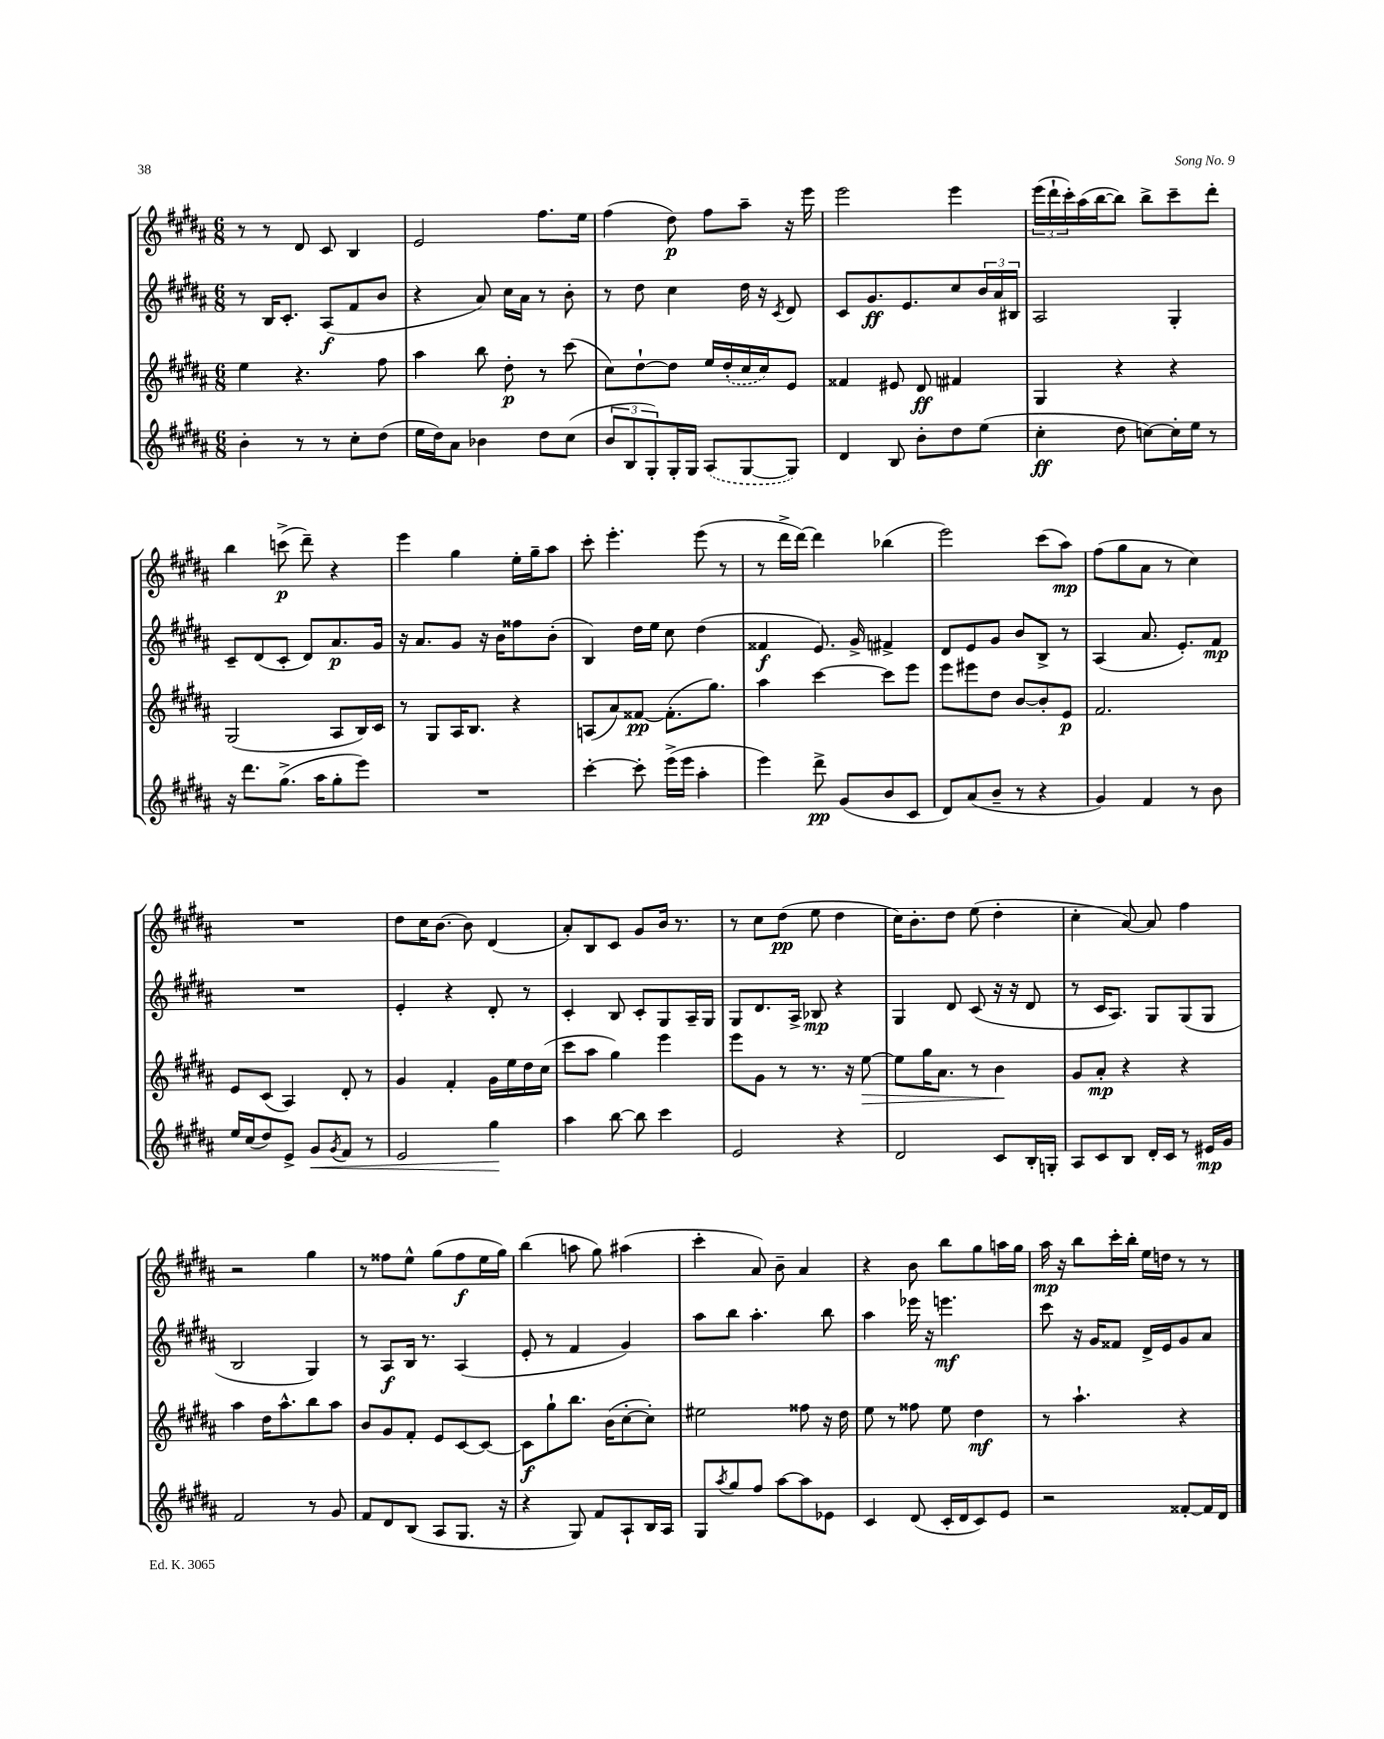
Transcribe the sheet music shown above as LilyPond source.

<<
\new StaffGroup <<
\new Staff = "s0" {
    \clef treble \key b \major \numericTimeSignature \time 6/8
    r8 r8 dis'8 cis'8 b4 |
    e'2 fis''8. e''16 |
    fis''4( dis''8\p) fis''8 ais''8-- r16 e'''16 |
    e'''2 e'''4 |
    \tuplet 3/2 { e'''16( dis'''16-! cis'''16-.) } ais''16( b''16~ b''8) b''8-> cis'''8-- dis'''8-. |
    b''4 c'''8->\p( dis'''8--) r4 |
    e'''4 gis''4 e''16-. gis''16-- ais''8 |
    cis'''8-. e'''4.-. e'''8( r8 |
    r8 dis'''16-> dis'''16~) dis'''4 bes''4( |
    e'''2) cis'''8( ais''8\mp) |
    fis''8( gis''8 ais'8 r8 cis''4) |
    R2. |
    dis''8 cis''16 b'8.~ b'8 dis'4( |
    ais'8-.) b8 cis'8 gis'8 b'16 r8. |
    r8 cis''8 dis''8\pp( e''8 dis''4 |
    cis''16) b'8.-. dis''8 e''8( dis''4-. |
    cis''4-. ais'8~) ais'8 fis''4 |
    r2 gis''4 |
    r8 fisis''8 e''8-^ gis''8( fisis''8\f e''16 gis''16) |
    b''4( a''8 gis''8) ais''4( |
    cis'''4-. ais'8) b'8-- ais'4 |
    r4 b'8 b''8 gis''8 a''16 gis''16 |
    ais''16\mp r16 b''8 cis'''16-. b''16-. e''16 d''16 r8 r8 \bar "|." |
}
\new Staff = "s1" {
    \clef treble \key b \major \numericTimeSignature \time 6/8
    r8 b16 cis'8.-. ais8\f( fis'8 b'8 |
    r4 ais'8) cis''16 ais'16 r8 b'8-. |
    r8 dis''8 cis''4 dis''16 r16 \acciaccatura { cis'8 } dis'8 |
    cis'8 gis'8.\ff e'8. cis''8 \tuplet 3/2 { b'16 ais'16 bis16 } |
    ais2 gis4-. |
    cis'8-- dis'8( cis'8-. dis'8) ais'8.\p gis'16 |
    r16 ais'8. gis'8 r16 b'16 fisis''8 b'8-.( |
    b4) dis''16 e''16 cis''8 dis''4( |
    fisis'4\f e'8.) gis'16-> fis'4-> |
    dis'8 e'8 gis'8 b'8 b8-> r8 |
    ais4( ais'8. e'8.-.) fis'8\mp |
    R2. |
    e'4-. r4 dis'8-. r8 |
    cis'4-. b8 cis'8-. gis8 ais16-- gis16 |
    gis8 dis'8. ais16-> bes8\mp r4 |
    gis4 dis'8 cis'8( r16 r16 dis'8 |
    r8 cis'16 ais8.) gis8 gis8( gis8 |
    b2 gis4) |
    r8 ais8\f b16 r8. ais4( |
    e'8-. r8 fis'4 gis'4) |
    ais''8 b''8 ais''4.-. b''8 |
    ais''4 ees'''16 r16 e'''4.\mf |
    cis'''8 r16 gis'16 fisis'8 dis'16-> e'16 gis'8 ais'8 \bar "|." |
}
\new Staff = "s2" {
    \clef treble \key b \major \numericTimeSignature \time 6/8
    e''4 r4. fis''8 |
    ais''4 b''8 dis''8-.\p r8 cis'''8( |
    cis''8) dis''8~-! dis''8 e''16 \once \slurDashed dis''16-.( cis''16 cis''16) e'8 |
    fisis'4 eis'8 dis'8\ff fis'4 |
    gis4 r4 r4 |
    gis2( ais8 b16) cis'16 |
    r8 gis8 ais16 b8. r4 |
    a8( ais'8) fisis'8~\pp fisis'8.-.( gis''8.) |
    ais''4 cis'''4~ cis'''8 e'''8 |
    e'''8 eis'''8 dis''8 b'8~ b'8-. e'8\p |
    fis'2. |
    e'8 cis'8( ais4) dis'8-. r8 |
    gis'4 fis'4-. gis'16 e''16 dis''16 cis''16( |
    cis'''8 ais''8 gis''4) e'''4 |
    e'''8 gis'8 r8 r8. r16 e''8~\> |
    e''8 gis''16 ais'8. r8 b'4\! |
    gis'8 ais'8-.\mp r4 r4 |
    ais''4 dis''16 ais''8.-^ b''8 ais''8 |
    b'8 gis'8 fis'8-. e'8 cis'8~ cis'8~ |
    cis'8\f gis''8-! b''8. b'16( cis''8~-. cis''8-.) |
    eis''2 fisis''8 r16 dis''16 |
    e''8 r8 fisis''8 e''8 dis''4\mf |
    r8 ais''4.-! r4 \bar "|." |
}
\new Staff = "s3" {
    \clef treble \key b \major \numericTimeSignature \time 6/8
    b'4-. r8 r8 cis''8-. dis''8( |
    e''16 dis''16) ais'8 bes'4 dis''8 cis''8( |
    \tuplet 3/2 { b'8 b8 gis8-.) } gis16-. gis16 \once \slurDashed ais8( gis8~ gis8) |
    dis'4 b8 b'8-. dis''8 e''8( |
    cis''4-.\ff dis''8 c''8~) c''16-. e''16 r8 |
    r16 dis'''8. gis''8.->( ais''16 gis''8-. e'''8) |
    R2. |
    cis'''4~-. cis'''8-. e'''16->( e'''16 ais''4-. |
    e'''4) dis'''8->\pp gis'8( b'8 cis'8 |
    dis'8) ais'8( b'8-- r8 r4 |
    gis'4) fis'4 r8 b'8 |
    e''16 cis''16( dis''8) e'8-> gis'8\< \acciaccatura { gis'8 } fis'8 r8 |
    e'2 gis''4\! |
    ais''4 b''8~ b''8 cis'''4 |
    e'2 r4 |
    dis'2 cis'8 b16-. g16-. |
    ais8 cis'8 b8 dis'16-. cis'16 r8 eis'16\mp gis'16 |
    fis'2 r8 gis'8 |
    fis'8 dis'8 b8( ais8 gis8. r16 |
    r4 gis8) fis'8 ais8-! b16 ais16 |
    gis8 \acciaccatura { ais''8 } gis''8 fis''8 ais''8~ ais''8 ees'8 |
    cis'4 dis'8( cis'16-. dis'16 cis'8) e'8 |
    r2 fisis'8~-. fisis'16 dis'16 \bar "|." |
}
>>
>>
\layout { \context { \Score \remove "Bar_number_engraver" } }
